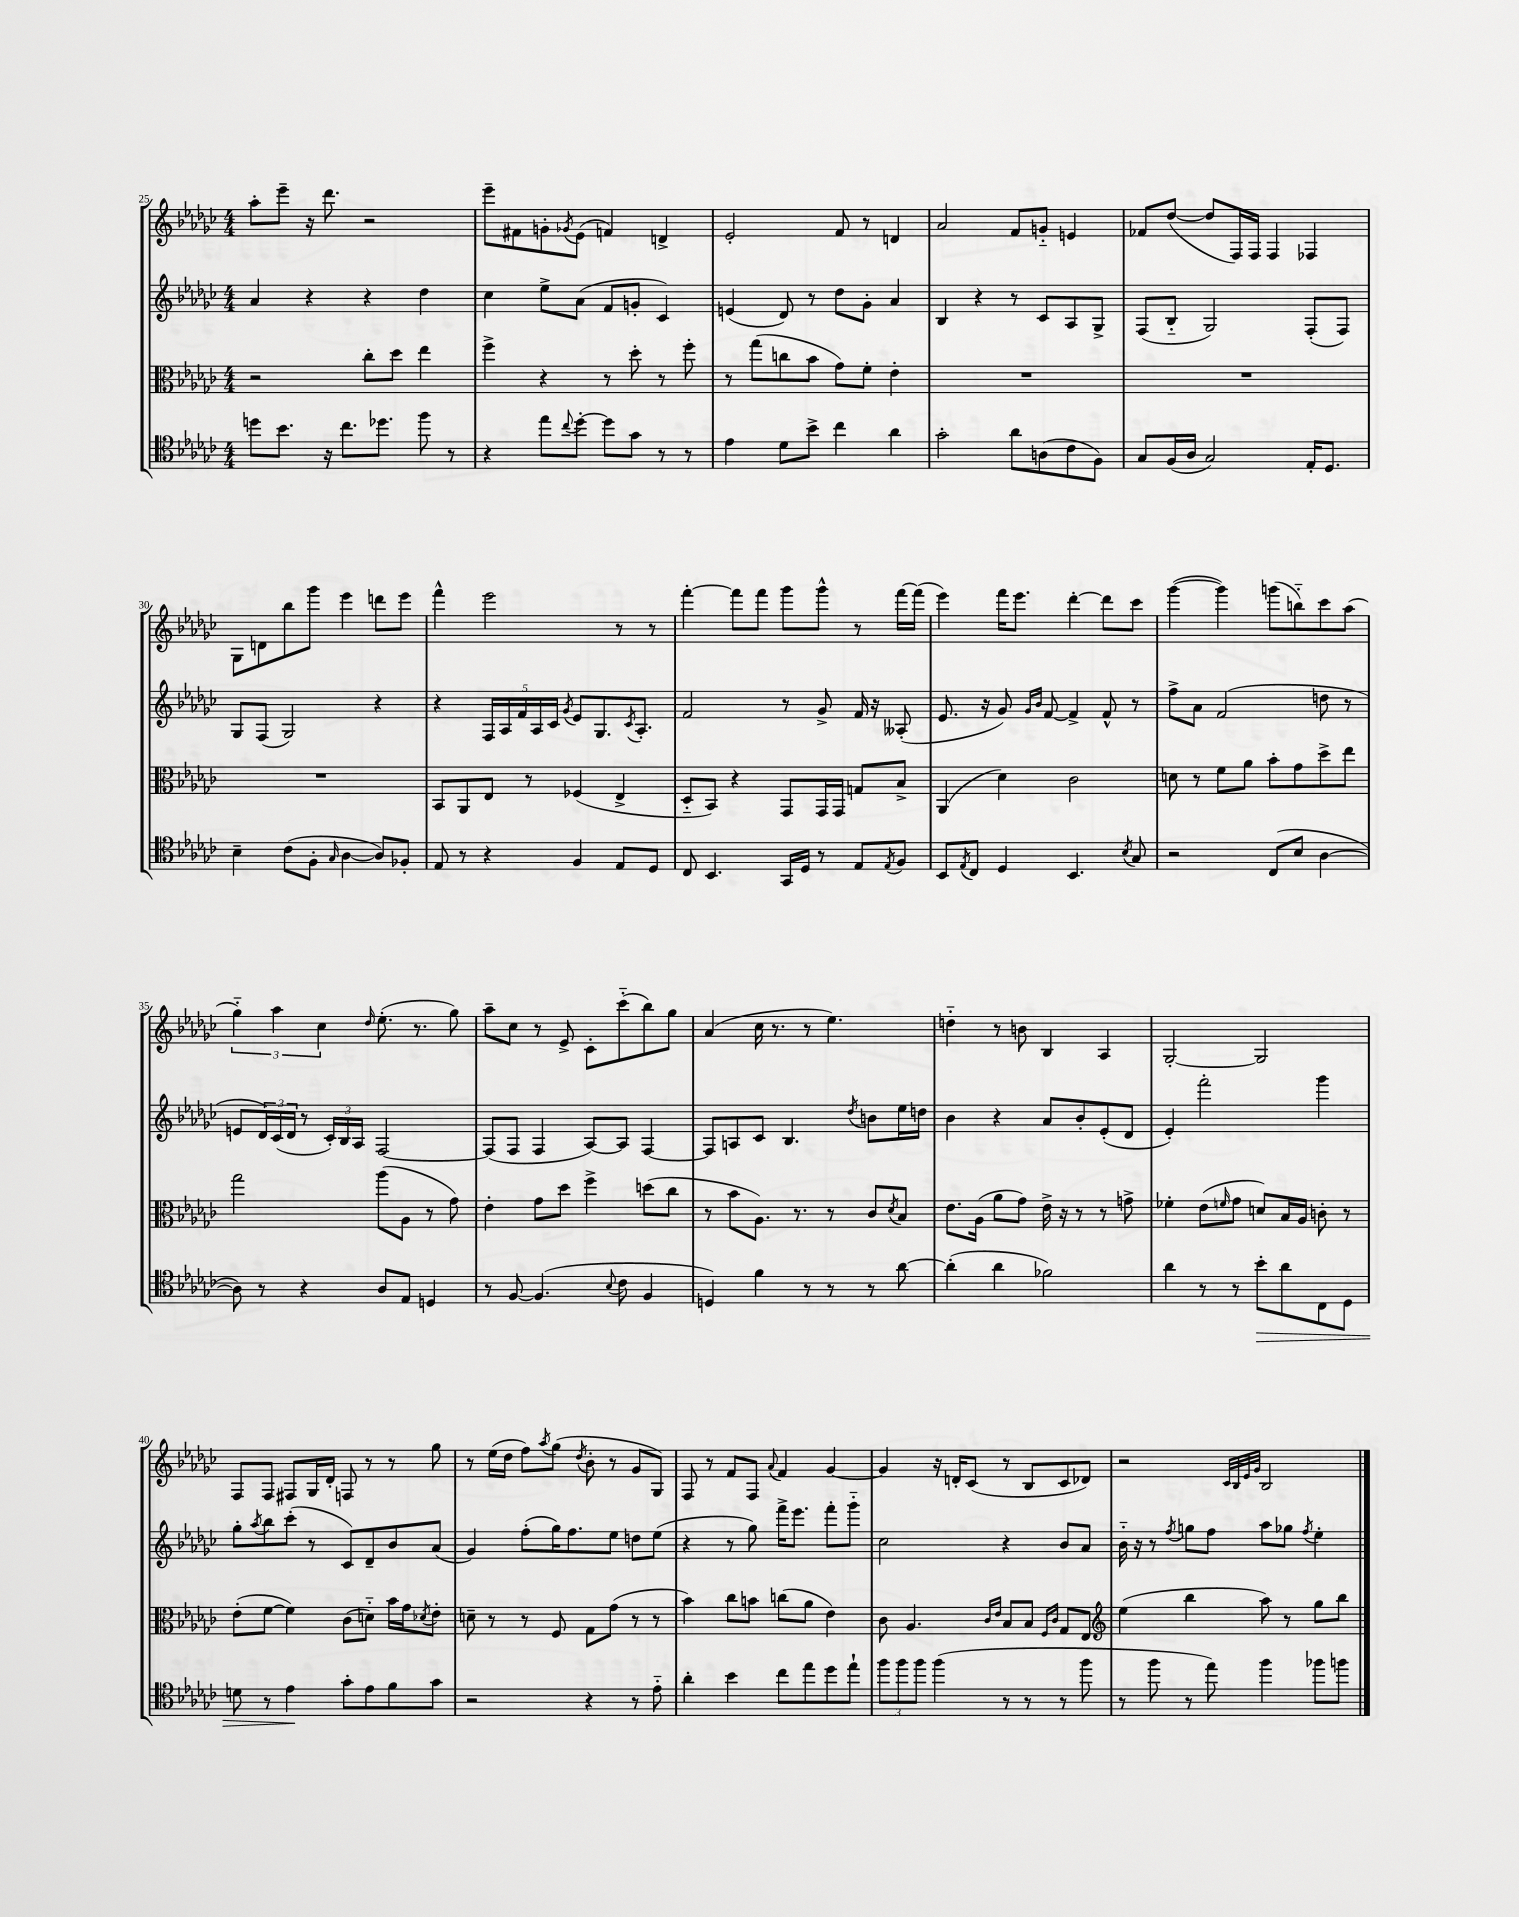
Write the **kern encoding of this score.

**kern	**dynam	**kern	**kern	**kern
*part4	*part4	*part3	*part2	*part1
*staff4	*staff4	*staff3	*staff2	*staff1
*clefC4	*	*clefC3	*clefG2	*clefG2
*k[b-e-a-d-g-c-]	*	*k[b-e-a-d-g-c-]	*k[b-e-a-d-g-c-]	*k[b-e-a-d-g-c-]
*M4/4	*	*M4/4	*M4/4	*M4/4
=25	=25	=25	=25	=25
8ddn\L	.	2r	4a-/	8aa-'\L
8.b-\J	.	.	.	8eee-~\J
.	.	.	4r	16r
16r	.	.	.	8.ddd-\
8.cc-\L	.	.	.	.
.	.	8cc-'\L	4r	2r
8.dd-X\J	.	.	.	.
.	.	8dd-\J	.	.
8ff\	.	4ee-\	4dd-\	.
8r	.	.	.	.
=26	=26	=26	=26	=26
4r	.	4ff^\	4cc-\	8eee-~\L
.	.	.	.	8f#X\
8ee-\L	.	4r	8ee-^\L	8gn'\
8qqcc-/	.	.	.	8qg-X/
[8dd-'\J	.	.	(8a-\J	(8e-\J
8dd-\L]	.	8r	8f/L	4fn/)
8g-\J	.	8dd-'\	8gn'/J	.
8r	.	8r	4c-/)	4dn^/
8r	.	8ff'\	.	.
=27	=27	=27	=27	=27
4e-\	.	8r	(4en/	2e-'/
.	.	(8gg-\L	.	.
8d-\L	.	8ccn\	8d-/)	.
8b-^\J	.	8b-\J	8r	.
4cc-\	.	8g-\L)	8dd-\L	8f/
.	.	8f'\J	8g-'\J	8r
4a-\	.	4e-'\	4a-/	4dn/
=28	=28	=28	=28	=28
2g-'\	.	1r	4B-/	2a-/
.	.	.	4r	.
8a-\L	.	.	8r	8f/L
(8An\	.	.	8c-/L	8gn/J
8c-\	.	.	8A-/	4en/
8F\J)	.	.	8G-^/J	.
=29	=29	=29	=29	=29
8G-/L	.	1r	(8F/L	8f-X/L
(16F/L	.	.	8B-/J	([8dd-/J
16A-/JJ	.	.	.	.
2G-/)	.	.	2G-/)	8dd-/L]
.	.	.	.	16F/L)
.	.	.	.	16F/JJ
.	.	.	.	4F/
16E-'/KL	.	.	(8F'/L	4F-X/
8.D-/J	.	.	.	.
.	.	.	8F/J)	.
!!LO:LB:g=z
=30	=30	=30	=30	=30
4B-~\	.	1r	8G-/L	8G-\L
.	.	.	(8F/J	8dn\
(8c-\L	.	.	2G-/)	8bb-\
8F'\J	.	.	.	8ggg-\J
16qqG-/	.	.	.	.
[4A-\	.	.	.	4eee-\
8A-/L])	.	.	4r	8dddn\L
8F-X'/J	.	.	.	8eee-\J
=31	=31	=31	=31	=31
8E-/	.	8BB-/L	4r	4fff^^\
8r	.	8AA-/	.	.
4r	.	8E-/J	20F/LL	2eee-\
.	.	.	20A-/	.
.	.	.	20f/	.
.	.	8r	.	.
.	.	.	20A-/	.
.	.	.	20c-/JJ	.
.	.	.	8qg-/	.
4F/	.	(4F-X/	8e-/L	.
.	.	.	8.G-/	.
8E-/L	.	4E-^/	.	8r
.	.	.	8qc-/	.
.	.	.	8.A-'/J	.
8D-/J	.	.	.	8r
=32	=32	=32	=32	=32
8C-/	.	8D-/L	2f/	[4fff'\
4.BB-/	.	8BB-/J)	.	.
.	.	4r	.	8fff\L]
.	.	.	.	8fff\J
16GG-/LL	.	8GG-/L	8r	8ggg-\L
16D-/JJ	.	.	.	.
8r	.	16GG-/L	8g-^/	8ggg-^^\J
.	.	16GG-/JJ	.	.
8E-/L	.	8Gn/L	16f/	8r
.	.	.	16r	.
8qE-/	.	.	.	.
8F/J	.	8B-^/J	(8A--X'/	[16fff\LL
.	.	.	.	(16fff\JJ]
=33	=33	=33	=33	=33
8BB-/L	.	(4AA-/	8.e-/	4eee-\)
8qE-/	.	.	.	.
8C-/J	.	.	.	.
.	.	.	16r	.
4D-/	.	4d-\)	8g-/)	16fff\KL
.	.	.	.	8.eee-\J
.	.	.	16qqg-/LL	.
.	.	.	16qqb-/JJ	.
.	.	.	[8f/	.
4.BB-/	.	2c-\	4f^/]	[4ddd-'\
.	.	.	8f^^/	8ddd-\L]
8qB-/	.	.	.	.
8G-/	.	.	8r	8ccc-\J
=34	=34	=34	=34	=34
2r	.	8dn\	8ff^\L	([4ggg-\
.	.	8r	8a-\J	.
.	.	8f\L	(2f/	4ggg-\])
.	.	8a-\J	.	.
(8C-/L	.	8b-'\L	.	(8gggn\L
8B-/J	.	8g-\	.	8bbn\)
[4A-\	.	8dd-^\	8ddn\	8ccc-\
.	.	8ee-\J	8r	(8aa-\J
!!LO:LB:g=z
=35	=35	=35	=35	=35
8A-\])	.	2gg-\	8en/L	6gg-\)
8r	.	.	24d-/L)	.
.	.	.	(24c-/	6aa-\
.	.	.	24d-/JJ	.
4r	.	.	8r	.
.	.	.	.	6cc-\
.	.	.	24c-'/LL)	.
.	.	.	24B-/	.
.	.	.	24A-/JJ	.
.	.	.	.	16qqdd-/
8A-/L	.	(8aa-\L	[2F/	(8.ee-'\
8E-/J	.	8A-\J	.	.
.	.	.	.	8.r
4Dn/	.	8r	.	.
.	.	8g-\)	.	8gg-\)
=36	=36	=36	=36	=36
8r	.	4e-'\	(8F/L]	8aa-~\L
[8F/	.	.	8F/J	8cc-\J
(4.F/]	.	8g-\L	4F/	8r
.	.	8dd-\J	.	8e-^/
.	.	4ff^\	[8A-/L)	8c-'\L
8qqB-/	.	.	.	.
8c-\	.	.	8A-/J]	(8ccc-\
4F/	.	(8ddn\L	[4F/	8bb-\)
.	.	8cc-\J	.	8gg-\J
=37	=37	=37	=37	=37
4Dn/)	.	8r	8F/L]	(4a-/
.	.	8b-\L	8An/	.
4f\	.	8.A-\J)	8c-/J	16cc-\
.	.	.	.	8.r
.	.	.	4.B-/	.
.	.	8.r	.	.
8r	.	.	.	8r
8r	.	8r	.	4.ee-\)
.	.	.	8qdd-/	.
8r	.	8c-/L	8bn\L	.
.	.	8qd-/	.	.
[8a-\	.	8B-/J	16ee-\L	.
.	.	.	16ddn\JJ	.
=38	=38	=38	=38	=38
(4a-'\]	.	8.e-\L	4b-\	4ddn\
.	.	(16A-\Jk	.	.
4a-\	.	8a-\L	4r	8r
.	.	8g-\J)	.	8bn\
2f-X\)	.	16e-^\	8a-/L	4B-/
.	.	16r	.	.
.	.	8r	8b-'/	.
.	.	8r	(8e-'/	4A-/
.	.	8gn^\	8d-/J	.
=39	=39	=39	=39	=39
4a-\	.	4f-X'\	4e-'/)	[2G-'/
8r	.	(8e-\L	2fff'\	.
.	.	16qqfn/	.	.
8r	.	8g-\J	.	.
!	!LO:HP:b	!	!	!
8b-'\L	>	8dn/L)	.	2G-/]
8a-\	.	16B-/L	.	.
.	.	16A-/JJ	.	.
8C-\	.	8cn'\	4ggg-\	.
8D-\J	.	8r	.	.
!!LO:LB:g=z
=40	=40	=40	=40	=40
8dn\	.	(8e-'\L	8gg-'\L	8F/L
.	.	.	8qaa-/	.
8r	.	[8f\J	8bb-\	8F/J
4e-\	.	4f\])	(8ccc-'\J	8F#X/L
.	.	.	8r	16G-/L
.	.	.	.	16d-'/JJ
8g-'\L	]	(8c-\L	8c-/L)	8Fn/
8e-\	.	8dn\J)	8d-~/	8r
8f\	.	16b-\LL	8b-/	8r
.	.	16g-\J	.	.
.	.	8qd-X/	.	.
8g-\J	.	8e-'\J	(8a-/J	8gg-\
=41	=41	=41	=41	=41
2r	.	8dn~\	4g-/)	8r
.	.	8r	.	(16ee-\LL
.	.	.	.	16dd-\JJ
.	.	8r	(8ff'\L	8ff\L)
.	.	.	.	8qaa-/
.	.	8F/	16gg-\K)	(8gg-\J
.	.	.	8.ff\	.
.	.	.	.	8qdd-/
4r	.	8G-\L	.	8b-'\
.	.	(8g-\J	8ee-\J	8r
8r	.	8r	8ddn\L	8g-/L
8e-\	.	8r	(8ee-\J	8G-/J)
=42	=42	=42	=42	=42
4a-'\	.	4b-\)	4r	8F/
.	.	.	.	8r
4b-\	.	8cc-\L	8r	8f/L
.	.	8bn\J	8gg-\)	8F/J
.	.	.	.	8qqa-/
8cc-\L	.	(8ccn\L	16fff^\KL	4f/
.	.	.	8.eee-\J	.
8ee-\	.	8a-\J	.	.
8dd-\	.	4e-\)	8fff'\L	[4g-/
8ee-`\J	.	.	8ggg-\J	.
=43	=43	=43	=43	=43
12ff\L	.	8c-\	2cc-\	4g-/]
12ff\	.	.	.	.
.	.	4.A-/	.	.
12ff\J	.	.	.	.
(4ff\	.	.	.	16r
.	.	.	.	16dn'/KL
.	.	.	.	(8c-/J
.	.	16qqc-/LL	.	.
.	.	16qqe-/JJ	.	.
8r	.	8B-/L	4r	8r
8r	.	8B-/J	.	8B-/L
.	.	16qqF/LL	.	.
.	.	16qqc-/JJ	.	.
8r	.	8G-/L	8b-/L	8c-/
8ff\	.	8E-/J	8a-/J	8d-X/J)
=44	=44	=44	=44	=44
*	*	*clefG2	*	*
8r	.	(4ee-\	16b-\	2r
.	.	.	16r	.
8ff\	.	.	8r	.
.	.	.	8qff/	.
8r	.	4bb-\	8ggn\L	.
8ee-\)	.	.	8ff\J	.
.	.	.	.	32qqc-/LLL
.	.	.	.	32qqB-/
.	.	.	.	32qqe-/
.	.	.	.	32qqg-/JJJ
4ff\	.	8aa-\)	8aa-\L	2B-/
.	.	8r	8gg-X\J	.
.	.	.	8qff/	.
8ff-X\L	.	8gg-\L	4ee-'\	.
8ffn\J	.	8bb-\J	.	.
==	==	==	==	==
*-	*-	*-	*-	*-
